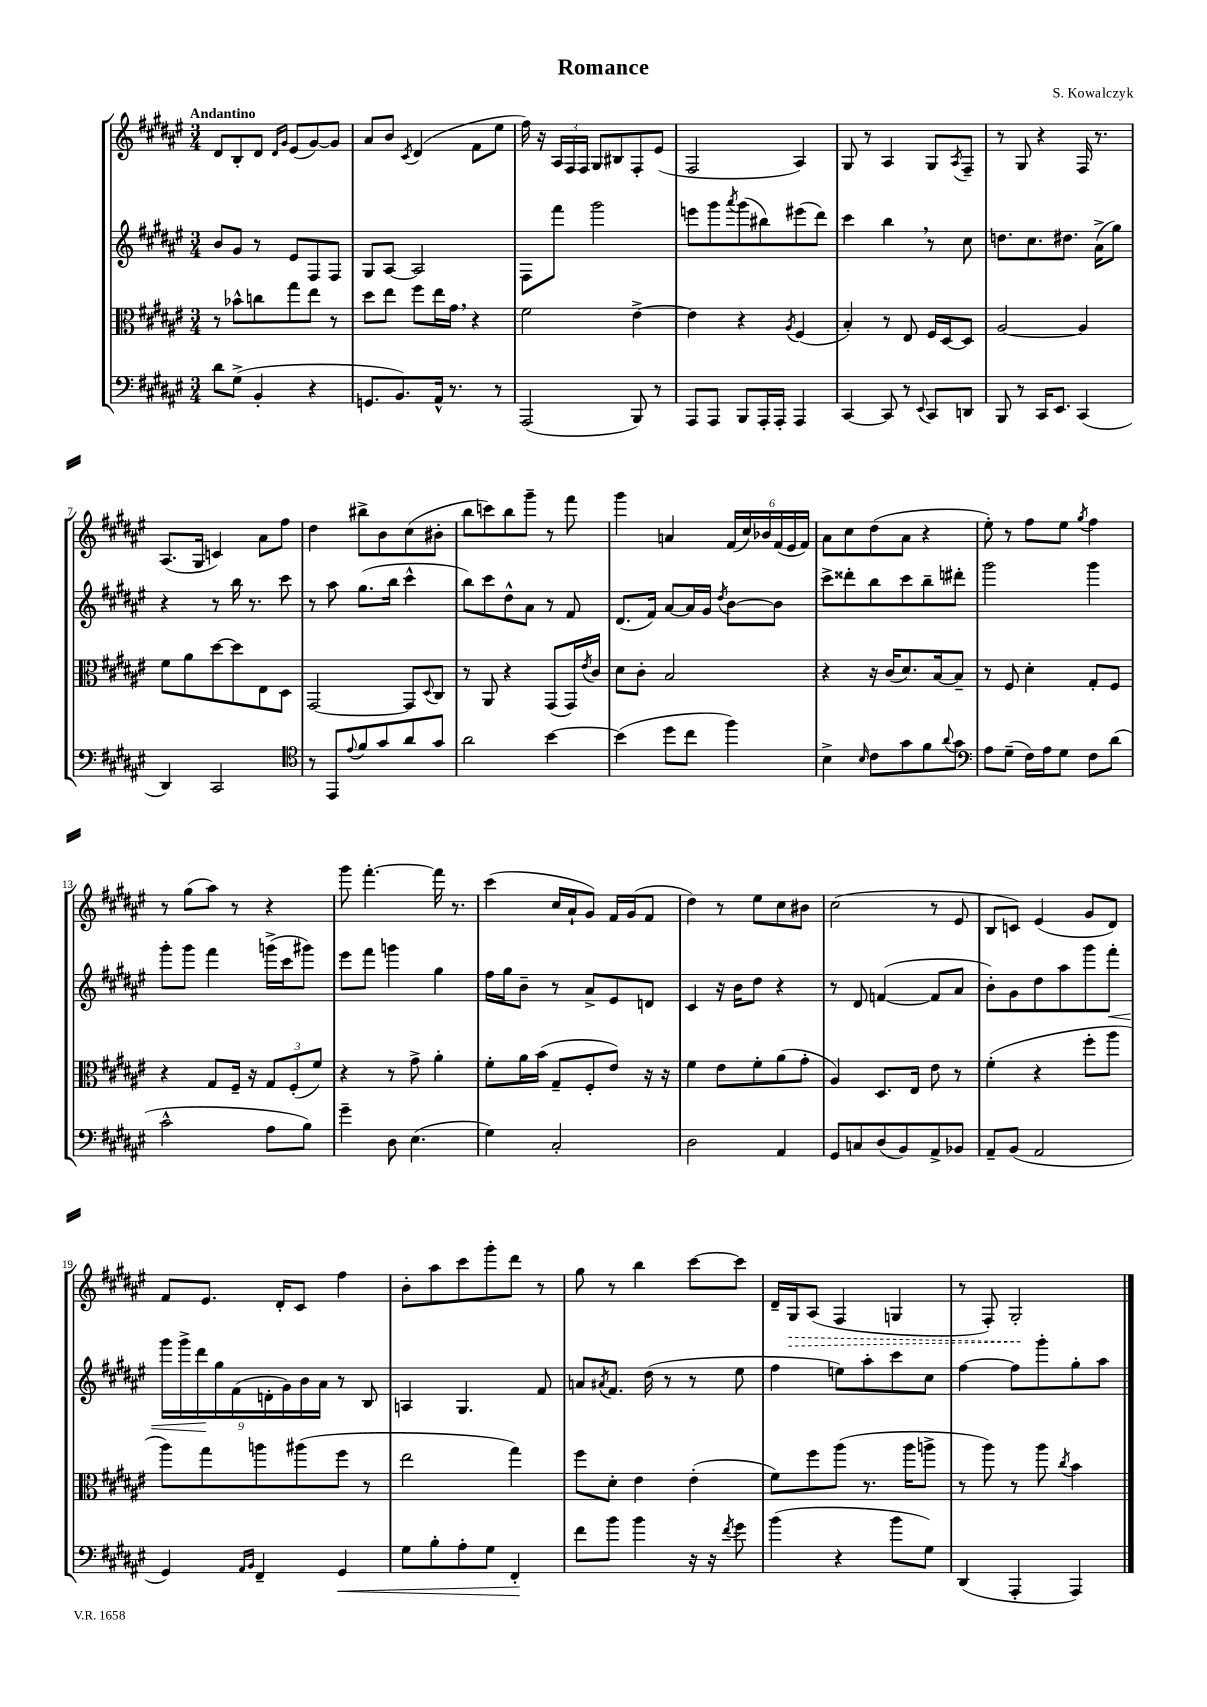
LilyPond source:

\header { title = "Romance" composer = "S. Kowalczyk" }
<<
\new StaffGroup <<
\new Staff = "s0" {
    \clef treble \key fis \major \numericTimeSignature \time 3/4 \tempo "Andantino"
    dis'8 b8-. dis'8 \grace { dis'16 gis'16 } eis'8( gis'8~) gis'8 |
    ais'8 b'8 \acciaccatura { cis'8 } dis'4( fis'8 eis''8 |
    fis''16) r16 \tuplet 3/2 { ais16 fis16 fis16 } gis8 bis8 fis8-. eis'8( |
    fis2 ais4) |
    gis8 r8 ais4 gis8 \acciaccatura { ais8 } fis8-- |
    r8 gis8 r4 fis16 r8. |
    ais8.( gis16 c'4) ais'8 fis''8 |
    dis''4 bis''8-> b'8 cis''8( bis'8-. |
    b''8 c'''8) b''8 gis'''8-- r8 fis'''8 |
    gis'''4 a'4 \tuplet 6/4 { fis'16( cis''16) bes'16 fis'16( eis'16 fis'16) } |
    ais'8 cis''8 dis''8( ais'8 r4 |
    eis''8-.) r8 fis''8 eis''8 \acciaccatura { gis''8 } fis''4 |
    r8 gis''8( ais''8) r8 r4 |
    gis'''8 fis'''4.~-. fis'''16 r8. |
    cis'''4( cis''16 ais'16-! gis'8) fis'16 gis'16( fis'8 |
    dis''4) r8 eis''8 cis''8 bis'8 |
    cis''2( r8 eis'8 |
    b8 c'8) eis'4( gis'8 dis'8) |
    fis'8 eis'8. dis'16-. cis'8 fis''4 |
    b'8-. ais''8 cis'''8 gis'''8-. dis'''8 r8 |
    gis''8 r8 b''4 cis'''8~ cis'''8 |
    dis'16-- \once \override Hairpin.style = #'dashed-line gis16\> ais8( fis4 g4 |
    r8 fis8-.) gis2-.\! \bar "|." |
}
\new Staff = "s1" {
    \clef treble \key fis \major \numericTimeSignature \time 3/4
    b'8 gis'8 r8 eis'8 fis8 fis8 |
    gis8 ais8~ ais2 |
    fis8 fis'''8 gis'''2 |
    e'''8 gis'''8 \acciaccatura { ais'''8 } gis'''8( bis''8) eis'''8( dis'''8) |
    cis'''4 b''4 \breathe r8 cis''8 |
    d''8. cis''8. dis''8. ais'16->( gis''8) |
    r4 r8 b''16 r8. cis'''8 |
    r8 ais''8 gis''8.( b''16 cis'''4-^ |
    b''8) cis'''8 dis''8-^ ais'8 r8 fis'8 |
    dis'8.( fis'16) ais'8~ ais'16 gis'16 \acciaccatura { dis''8 } b'8~ b'8 |
    cis'''8-> disis'''8-. b''8 cis'''8 b''8-- dis'''8-. |
    gis'''2 gis'''4 |
    gis'''8-. gis'''8 fis'''4 g'''16->( cis'''16 gis'''8) |
    eis'''8 fis'''8 g'''4 gis''4 |
    fis''16 gis''16 b'8-- r8 ais'8-> eis'8 d'8 |
    cis'4 r16 b'16 dis''8 r4 |
    r8 dis'8 f'4~( f'8 ais'8 |
    b'8-.) gis'8 dis''8 ais''8 gis'''8 fis'''8-.\< |
    \tuplet 9/8 { gis'''16 gis'''16-> dis'''16\! gis''16 fis'16( d'16-. gis'16) b'16 ais'16 } r8 b8 |
    a4 gis4. fis'8 |
    a'8 \acciaccatura { ais'8 } fis'8. dis''16( r8 r8 eis''8 |
    fis''4 e''8) ais''8-. cis'''8 cis''8 |
    fis''4~ fis''8 gis'''8-. gis''8-. ais''8 \bar "|." |
}
\new Staff = "s2" {
    \clef alto \key fis \major \numericTimeSignature \time 3/4
    r8 bes'8-^ c''8 gis''8 eis''8 r8 |
    dis''8 eis''8 fis''8 eis''16 gis'16 \breathe r4 |
    fis'2 eis'4~-> |
    eis'4 r4 \acciaccatura { ais8 } fis4( |
    b4-.) r8 eis8 fis16 dis16~ dis8 |
    ais2~ ais4 |
    fis'8 ais'8 dis''8~ dis''8 eis8 dis8 |
    gis,2~ gis,8 \appoggiatura { dis8 } cis8 |
    r8 ais,8 r4 gis,8( gis,16) \acciaccatura { eis'8 } cis'16 |
    dis'8 cis'8-. b2 |
    r4 r16 cis'16( dis'8.) b16~ b8-- |
    r8 fis8 dis'4-. gis8-. fis8 |
    r4 gis8 fis16-- r16 \tuplet 3/2 { gis8 fis8-.( fis'8) } |
    r4 r8 gis'8-> ais'4-. |
    fis'8-. ais'16 b'16( gis8-- fis8-. eis'8) r16 r16 |
    fis'4 eis'8 fis'8-. ais'8( gis'8-. |
    ais4) dis8. eis16 eis'8 r8 |
    fis'4-.( r4 fis''8-. ais''8 |
    ais''8) gis''8 a''8 ais''8( fis''8 r8 |
    eis''2 gis''4) |
    fis''8 dis'8-. eis'4 eis'4-.( |
    fis'8) fis''8 ais''8( r8. ais''16 a''8-> |
    r8 ais''8) r8 ais''8 \acciaccatura { cis''8 } b'4 \bar "|." |
}
\new Staff = "s3" {
    \clef bass \key fis \major \numericTimeSignature \time 3/4
    dis'8 gis8->( b,4-. r4 |
    g,8. b,8.) ais,16-^ r8. r8 |
    ais,,2( b,,8) r8 |
    ais,,8 ais,,8 b,,8 ais,,16-. ais,,16-. ais,,4 |
    cis,4~ cis,8 r8 \appoggiatura { eis,8 } cis,8 d,8 |
    b,,8 r8 cis,16 eis,8. cis,4( |
    dis,4) cis,2 |
    \clef tenor r8 eis,8 \appoggiatura { eis'8 } fis'8 gis'8 ais'8 gis'8 |
    ais'2 b'4~ |
    b'4( dis''8 cis''8 fis''4) |
    b4-> \grace { b16 } cis'8 gis'8 fis'8 \appoggiatura { ais'8 } gis'8 |
    \clef bass ais8 gis8--( fis16) ais16 gis8 fis8 dis'8( |
    cis'2-^ ais8 b8) |
    gis'4-- dis8 eis4.( |
    gis4) cis2-. |
    dis2 ais,4 |
    gis,8 c8 dis8( b,8) ais,8-> bes,8 |
    ais,8-- b,8( ais,2 |
    gis,4) \grace { ais,16 b,16 } fis,4-- gis,4\< |
    gis8 b8-. ais8-. gis8 fis,4-.\! |
    fis'8 b'8 b'4 r16 r16 \acciaccatura { fis'8 } gis'8 |
    b'4( r4 b'8 gis8) |
    dis,4( ais,,4-. ais,,4) \bar "|." |
}
>>
>>
